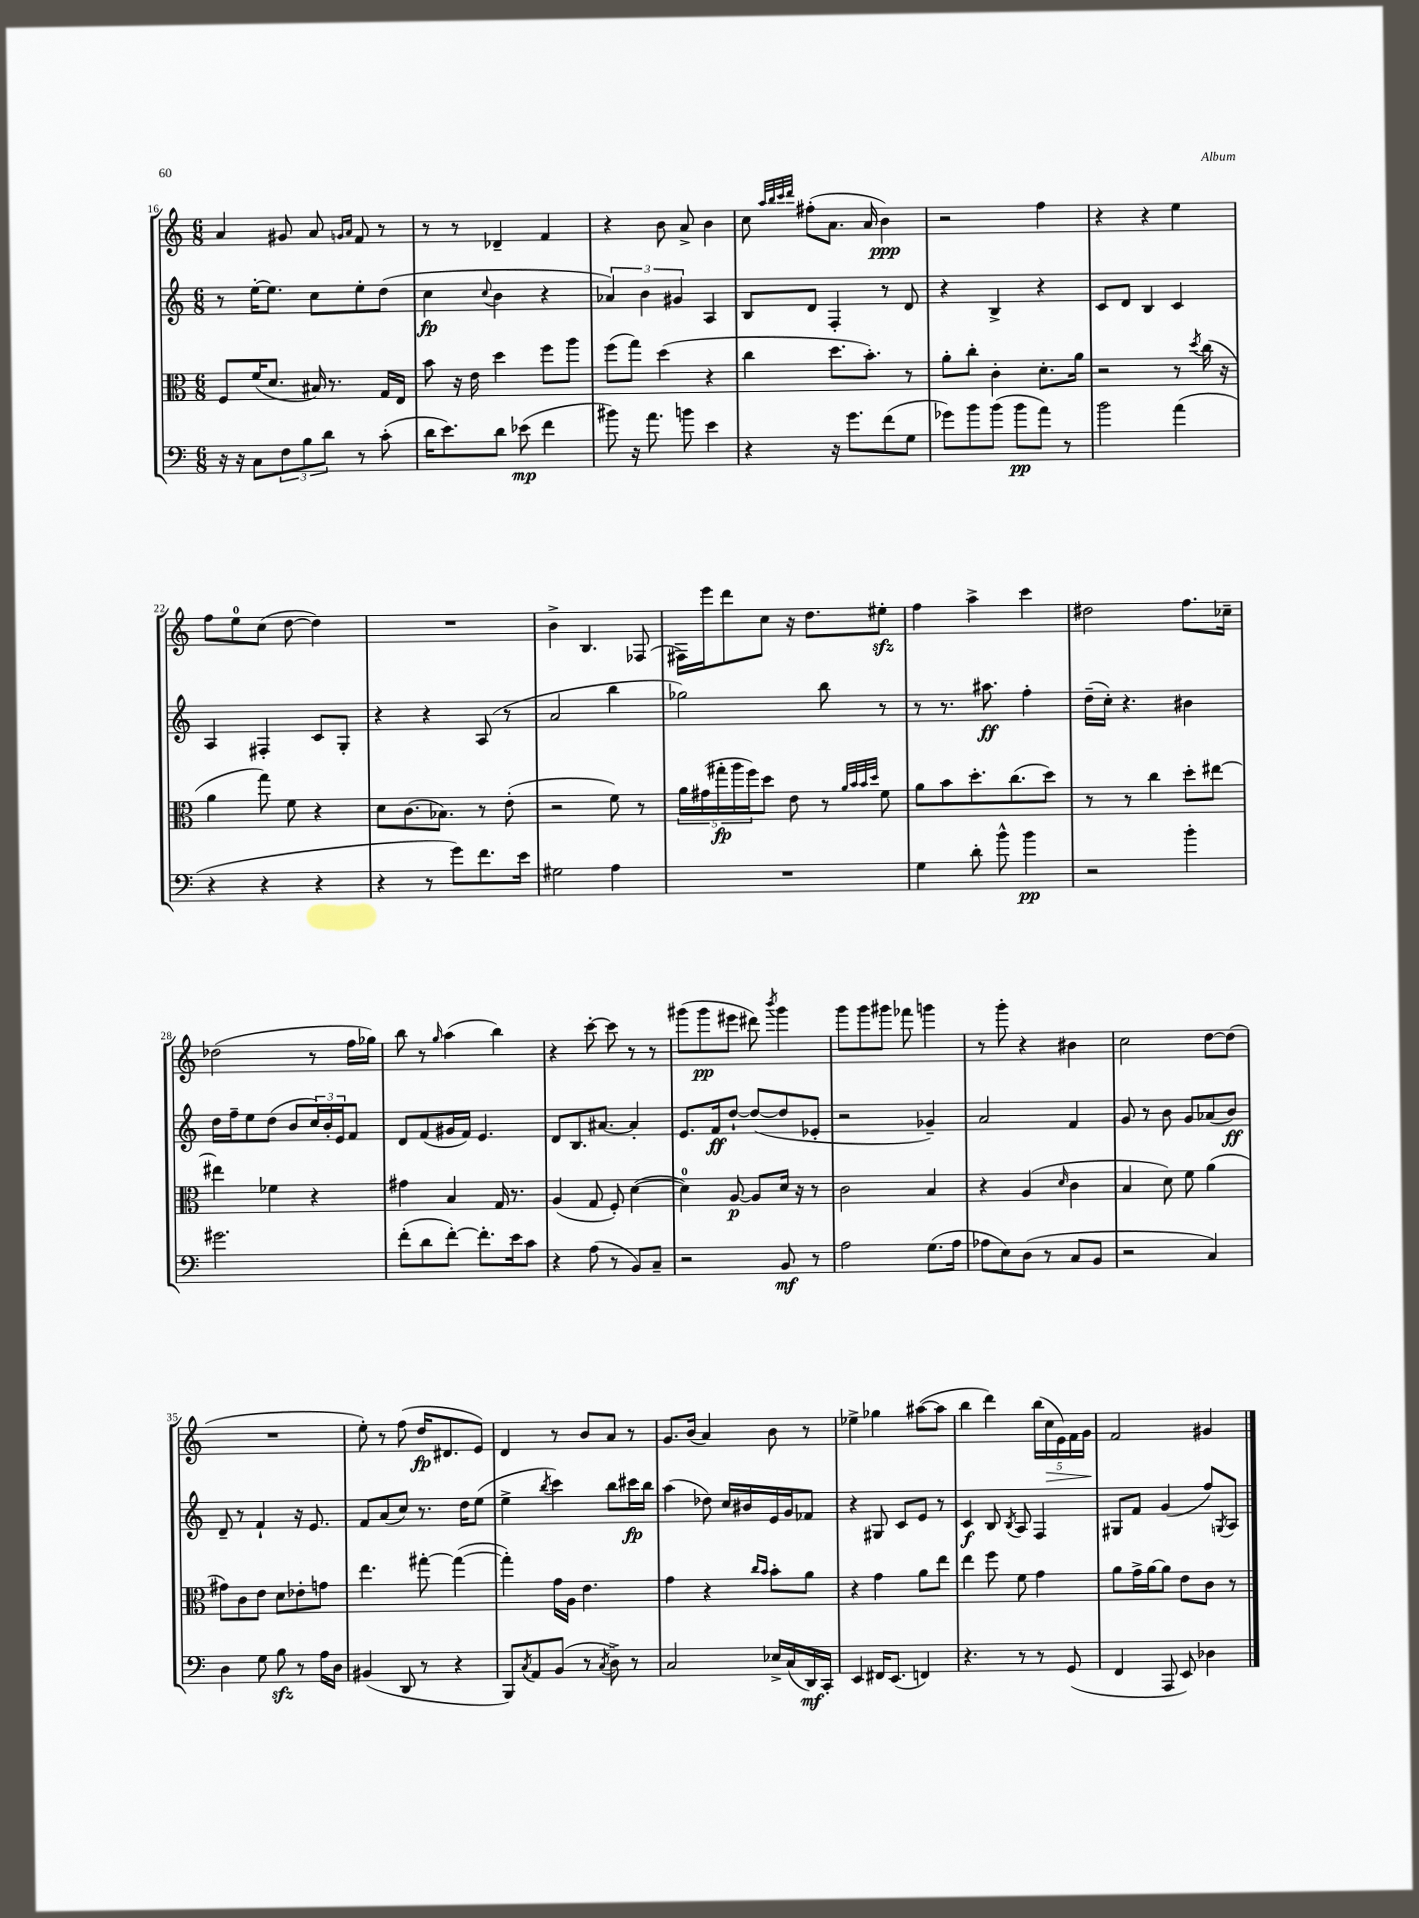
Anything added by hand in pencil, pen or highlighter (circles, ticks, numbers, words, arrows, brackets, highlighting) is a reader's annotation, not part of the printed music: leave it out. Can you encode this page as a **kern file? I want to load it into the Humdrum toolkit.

**kern	**kern	**kern	**kern
*staff4	*staff3	*staff2	*staff1
*clefF4	*clefC3	*clefG2	*clefG2
*k[]	*k[]	*k[]	*k[]
*M6/8	*M6/8	*M6/8	*M6/8
16r	8F	8r	4a
16r	.	.	.
8C	(16f	[16ee'	.
.	8.d	8.ee]	.
12F	.	.	8g#
12B	.	.	.
.	16B#)	8cc	8a
12d	.	.	.
.	8.r	.	.
.	.	.	16qqg
.	.	.	16qqa
8r	.	8ee'	8f
(8c'	16G	(8dd	8r
.	16E	.	.
=	=	=	=
16d	8b	4cc	8r
8.e)	.	.	.
.	16r	.	8r
.	16e	.	.
.	.	8qqcc	.
8d	4dd	4b	4d-~
(8e-	.	.	.
4f	8ff	4r	4f
.	8aa	.	.
=	=	=	=
8b#)	(8ff	6a-)	4r
16r	8gg)	.	.
.	.	6b	.
8.a	.	.	.
.	(4dd	.	8b
.	.	6g#	.
8b	.	.	8a^
4e	4r	4A	4b
=	=	=	=
4r	4cc	8B	8cc
.	.	.	32qqaa
.	.	.	32qqbb
.	.	.	32qqccc
.	.	.	32qqddd
.	.	8d	(8ff#'
16r	8.dd	4F'	8.a
8.g	.	.	.
.	8.b')	.	16a
(8f	.	8r	4b)
8G	8r	8d	.
=	=	=	=
8g-)	8a'	4r	2r
8b	8cc'	.	.
(8b	4c'	4B^	.
8b	.	.	.
8a)	8.d'	4r	4ff
8r	.	.	.
.	16a	.	.
=	=	=	=
2b	2r	8c	4r
.	.	8d	.
.	.	4B	4r
(4a	8r	4c	4ee
.	8qdd	.	.
.	(16cc	.	.
.	16r	.	.
=	=	=	=
4r	4a	4A	8ff
.	.	.	8ee
4r	8gg)	4F#'	(8cc
.	8f	.	[8dd
4r	4r	8c	4dd])
.	.	8G'	.
=	=	=	=
4r	8d	4r	2.r
.	(8.c	.	.
8r	.	4r	.
.	8.B-)	.	.
8g)	.	.	.
8.f	8r	(8A	.
.	(8e'	8r	.
16e	.	.	.
=	=	=	=
2G#	2r	2a	4b^
.	.	.	4.B
4A	8f)	4bb	.
.	8r	.	(8F-
=	=	=	=
2.r	20a	2gg-)	16F#)
.	(20g#	.	.
.	.	.	16eee
.	20gg#'	.	.
.	.	.	8ddd
.	20aa	.	.
.	20ff)	.	.
.	8dd	.	8cc
.	8e	.	16r
.	.	.	8.dd
.	8r	8bb	.
.	32qqa	.	.
.	32qqb	.	.
.	32qqb	.	.
.	32qqdd	.	.
.	8f	8r	8ee#'
=	=	=	=
4G	8a	8r	4ff
.	8b	8.r	.
8d'	8.dd'	.	4aa^
.	.	8.aa#	.
8b^^	.	.	.
.	(8.cc	.	.
4b	.	4ff'	4ccc
.	8dd)	.	.
=	=	=	=
2r	8r	(16dd~	2dd#
.	.	16cc')	.
.	8r	4.r	.
.	4cc	.	.
4b'	8dd'	4b#	8.ff
.	[8ee#	.	.
.	.	.	16cc-~
=	=	=	=
2.g#	4ee#]	16dd	(2dd-
.	.	16ff~	.
.	.	8ee	.
.	4f-	(8dd	.
.	.	8b	.
.	4r	24cc)	8r
.	.	24b'	.
.	.	24e	.
.	.	8f	16ff
.	.	.	16gg-)
=	=	=	=
(8f'	4g#	8d	8bb
8d	.	(8f	8r
.	.	.	16qqgg
[8f')	4B	16g#	(4aa
.	.	16f)	.
8.f']	.	4.e	.
.	16G	.	4bb)
16e	8.r	.	.
8c	.	.	.
=	=	=	=
4r	(4A	8d	4r
.	.	8.B	.
(8A	8G	.	[8ccc'
.	.	[8.a#	.
8r	8F')	.	8ccc]
8BB)	([4d	4a#']	8r
8C~	.	.	8r
=	=	=	=
2r	4d])	8.e	(8ggg#
.	.	.	8ggg#
.	.	16f	.
.	[8A	[8dd`	8eee#
.	8A]	(8dd_	8ddd#)
.	.	.	8qbbb
8BB	16d	8dd]	4ggg#
.	16r	.	.
8r	8r	8e-'	.
=	=	=	=
2A	2c	2r	8ggg
.	.	.	8ggg
.	.	.	8ggg#
.	.	.	8fff-
(8.G	4B	4g-~)	4ggg
16A	.	.	.
=	=	=	=
8A-	4r	2a	8r
8E)	.	.	8ggg'
(8D	(4A	.	4r
8r	.	.	.
.	16qqd	.	.
8C	4c	4f	4b#
8BB	.	.	.
=	=	=	=
2r	4B	8g	2cc
.	.	8r	.
.	8d)	8b	.
.	8f	8g	.
4C)	(4a	(8a-	[8dd
.	.	8b)	(8dd]
=	=	=	=
4D	8g#)	8d~	2.r
.	8c	8r	.
8G	8e	4f`	.
8B	8d	.	.
8r	8e-'	16r	.
.	.	8.e	.
16A	8g	.	.
16D	.	.	.
=	=	=	=
(4BB#	4.ee	8f	8ee')
.	.	(8a	8r
8DD	.	8cc)	(8ff
8r	[8gg#'	8.r	16dd
.	.	.	8.d#
4r	(4gg#_	.	.
.	.	16dd	.
.	.	(8ee	8e)
=	=	=	=
8BBB)	4gg#'])	4ee^	4d
8qC	.	.	.
8AA	.	.	.
.	.	8qbb	.
(8BB	16g	4ccc)	8r
.	16A	.	.
8r	4.e	.	8b
8qC	.	.	.
8D^)	.	8bb	8a
8r	.	16ccc#	8r
.	.	16bb	.
=	=	=	=
2C	4g	(4aa	8.g
.	.	.	(16b
.	4r	8dd-)	4a)
.	.	16cc	.
.	.	16b#	.
.	16qqcc	.	.
.	16qqb	.	.
16E-^	8b'	16e	8b
(16C	.	16g	.
16DD)	8a	8f-	8r
16CC'	.	.	.
=	=	=	=
4EE	4r	4r	4ee-^
16FF#	4g	8G#	4gg-
(8.EE	.	.	.
.	.	8c	.
4FF)	8a	8e	([8aa#
.	8ee	8r	8aa#]
=	=	=	=
4.r	4ee	4c	4bb
.	8ff	8B	4ddd)
.	.	8qB	.
8r	8f	8A	.
8r	4g	4F	(20bb
.	.	.	20cc
.	.	.	20e)
(8GG	.	.	.
.	.	.	20f
.	.	.	20g
=	=	=	=
4FF	8a	8G#	2f
.	16g^	8f	.
.	[16a	.	.
8AAA	8a]	(4g	.
8EE)	8e	.	.
4D-	8c	8ff)	4g#
.	.	8qG	.
.	8r	8A	.
==	==	==	==
*-	*-	*-	*-
